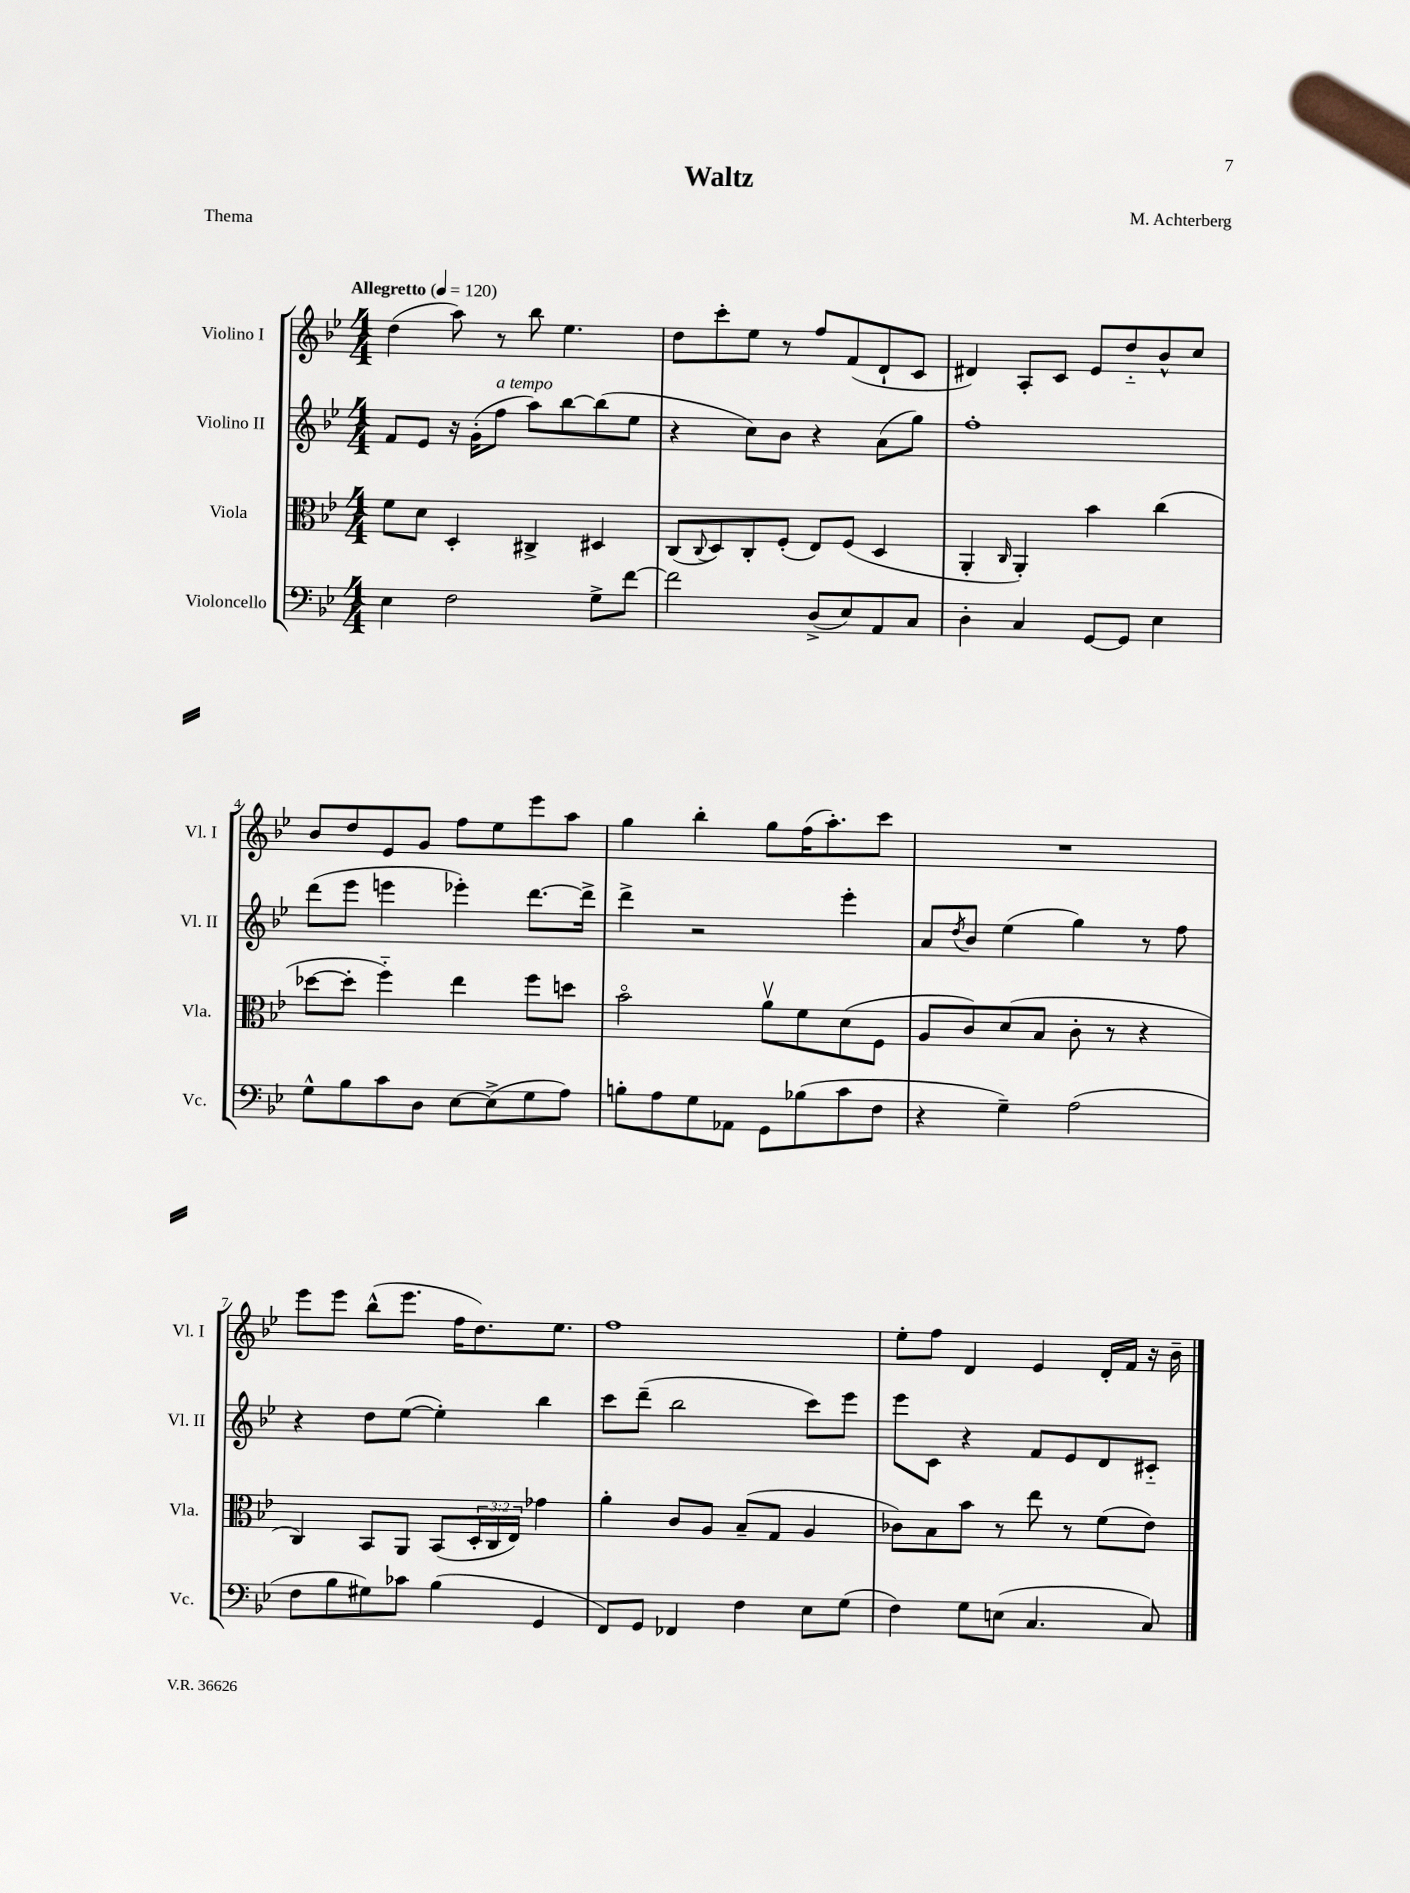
\header { title = "Waltz" composer = "M. Achterberg" piece = "Thema" }
<<
\new StaffGroup <<
\new Staff = "s0" \with { instrumentName = "Violino I" shortInstrumentName = "Vl. I" } {
    \clef treble \key bes \major \numericTimeSignature \time 4/4 \tempo "Allegretto" 4 = 120
    d''4( a''8) r8 bes''8 ees''4. |
    d''8 c'''8-. ees''8 r8 f''8 f'8( d'8-! c'8 |
    dis'4) a8-. c'8 ees'8 d''8-_ bes'8-^ c''8 |
    bes'8 d''8 ees'8 g'8 f''8 ees''8 ees'''8 a''8 |
    g''4 bes''4-. g''8 f''16( a''8.-.) c'''8 |
    R1 |
    ees'''8 ees'''8 bes''8-^( ees'''8. f''16 d''8.) ees''8. |
    f''1 |
    ees''8-. f''8 d'4 ees'4 d'16-. f'16 r16 bes'16-- \bar "|." |
}
\new Staff = "s1" \with { instrumentName = "Violino II" shortInstrumentName = "Vl. II" } {
    \clef treble \key bes \major \numericTimeSignature \time 4/4
    f'8 ees'8 r16 g'16-.( f''8^\markup { \italic "a tempo" } a''8) bes''8~ bes''8( ees''8 |
    r4 c''8) bes'8 r4 a'8( g''8) |
    f''1-. |
    d'''8( ees'''8 e'''4 ees'''4-.) d'''8.~ d'''16-> |
    d'''4-> r2 ees'''4-. |
    a'8 \acciaccatura { d''8 } bes'8 ees''4( g''4) r8 f''8 |
    r4 d''8 ees''8~( ees''4-.) bes''4 |
    c'''8 d'''8--( bes''2 c'''8) ees'''8 |
    ees'''8 c'8 r4 f'8 ees'8 d'8 cis'8-_ \bar "|." |
}
\new Staff = "s2" \with { instrumentName = "Viola" shortInstrumentName = "Vla." } {
    \clef alto \key bes \major \numericTimeSignature \time 4/4 \override Staff.TupletNumber.text = #tuplet-number::calc-fraction-text
    f'8 d'8 d4-. cis4-> dis4 |
    c8( \appoggiatura { c8 } d8) c8-. f8-.( ees8) f8( d4 |
    a,4-. \grace { c16 } a,4-.) bes'4 c''4( |
    des''8~ des''8-. f''4-_) ees''4 f''8 d''8 |
    bes'2\flageolet a'8\upbow f'8 d'8( f8 |
    a8 c'8) d'8( bes8 c'8-. r8 r4 |
    c4) bes,8 a,8 bes,8( \tuplet 3/2 { d16-. c16 ees16) } ges'4 |
    a'4-. c'8 a8 bes8--( g8 a4 |
    ces'8) bes8 bes'8 r8 ees''8 r8 f'8( ees'8) \bar "|." |
}
\new Staff = "s3" \with { instrumentName = "Violoncello" shortInstrumentName = "Vc." } {
    \clef bass \key bes \major \numericTimeSignature \time 4/4
    ees4 f2 g8-> f'8~ |
    f'2 d8->( ees8) a,8 c8 |
    d4-. c4 g,8~ g,8 ees4 |
    g8-^ bes8 c'8 d8 ees8~ ees8->( g8 a8) |
    b8-. a8 g8 aes,8 g,8 bes8( c'8 f8 |
    r4 g4--) a2( |
    f8 bes8 gis8) ces'8 bes4( g,4 |
    f,8) g,8 fes,4 f4 ees8 g8( |
    f4) g8 e8( c4. c8) \bar "|." |
}
>>
>>
